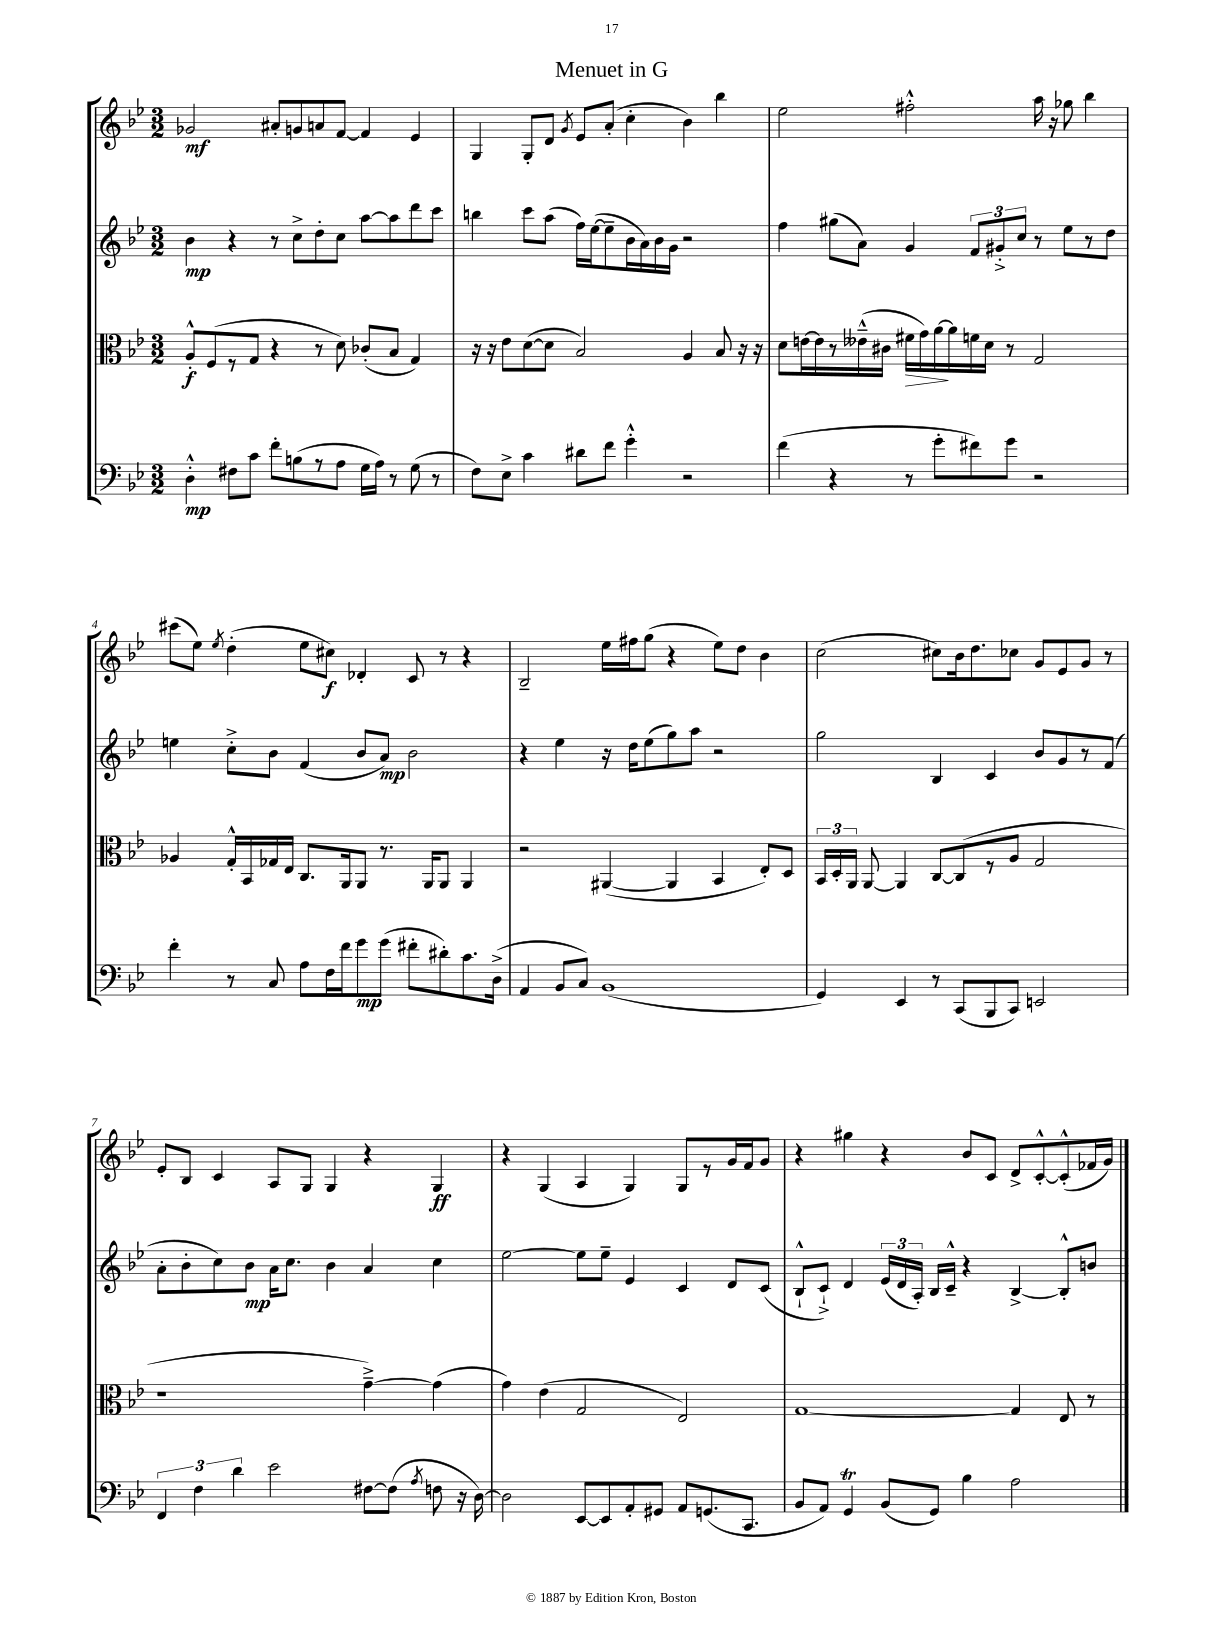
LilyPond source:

\header { title = "Menuet in G" }
<<
\new StaffGroup <<
\new Staff = "s0" {
    \clef treble \key bes \major \numericTimeSignature \time 3/2
    \autoBeamOff ges'2\mf ais'8[-. g'8 a'8 f'8]~ f'4 ees'4 |
    g4 g8[-. d'8] \acciaccatura { g'8 } ees'8[ a'8]-.( c''4-. bes'4) bes''4 |
    ees''2 fis''2-.-^ a''16 r16 ges''8 bes''4 |
    cis'''8[( ees''8]) \acciaccatura { ees''8 } d''4-.( ees''8[ cis''8]\f) des'4-. c'8 r8 r4 |
    bes2-- ees''16[ fis''16 g''8]( r4 ees''8[) d''8] bes'4 |
    c''2( cis''8[) bes'16 d''8. ces''8] g'8[ ees'8 g'8] r8 |
    ees'8[-. bes8] c'4 a8[ g8] g4 r4 g4\ff |
    r4 g4( a4 g4) g8[ r8 g'16 f'16 g'8] |
    r4 gis''4 r4 bes'8[ c'8] d'8[-> c'8~-.-^ c'8-.-^( fes'16 g'16]) \bar "|." |
}
\new Staff = "s1" {
    \clef treble \key bes \major \numericTimeSignature \time 3/2
    \autoBeamOff bes'4\mp r4 r8 c''8[-> d''8-. c''8] a''8[~ a''8 d'''8 c'''8] |
    b''4 c'''8[ a''8]( f''16[) ees''16~( ees''8-- bes'16 a'16) bes'16 g'16] r2 |
    f''4 gis''8[( a'8]) g'4 \tuplet 3/2 { f'8[ gis'8-.-> c''8] } r8 ees''8[ r8 d''8] |
    e''4 c''8[-.-> bes'8] f'4( bes'8[ a'8]\mp) bes'2 |
    r4 ees''4 r16 d''16[ ees''8( g''8) a''8] r2 |
    g''2 bes4 c'4 bes'8[ g'8 r8 f'8]( |
    a'8[-. bes'8-. c''8) bes'8]\mp a'16[ c''8.] bes'4 a'4 c''4 |
    ees''2~ ees''8[ ees''8]-- ees'4 c'4 d'8[ c'8]( |
    bes8[-!-^ c'8]-!->) d'4 \tuplet 3/2 { ees'16[( d'16 a16]-.) } bes16[ c'16]---^ r4 bes4~-> bes8[-.-^ b'8] \bar "|." |
}
\new Staff = "s2" {
    \clef alto \key bes \major \numericTimeSignature \time 3/2
    \autoBeamOff a8[-.-^\f f8( r8 g8] r4 r8 d'8) ces'8[-.( bes8] g4) |
    r16 r16 ees'8[ d'8~( d'8] bes2) a4 bes8 r16 r16 |
    d'8[ e'16~ e'16 r8 eeses'16---^( cis'16] fis'16[\> g'16) a'16~\! a'16 f'16 d'16] r8 g2 |
    aes4 g16[-.-^ bes,16 ges16 ees16] c8.[ a,16 a,8] r8. a,16[ a,8] a,4 |
    r2 ais,4~( ais,4 bes,4 ees8[-.) d8] |
    \tuplet 3/2 { bes,16[ d16-. a,16] } a,8~ a,4 c8[~ c8( r8 a8] g2 |
    r1 g'4~--->) g'4( |
    g'4) ees'4( g2 ees2) |
    g1~ g4 ees8 r8 \bar "|." |
}
\new Staff = "s3" {
    \clef bass \key bes \major \numericTimeSignature \time 3/2
    \autoBeamOff d4-.-^\mp fis8[ c'8] f'8[-. b8( r8 a8] g16[ a16]) r8 g8( r8 |
    f8[) ees8]-> c'4 dis'8[ f'8] g'4-.-^ r2 |
    f'4( r4 r8 g'8[-. fis'8) g'8] r2 |
    f'4-. r8 c8 a8[ f16 f'16 g'8\mp g'8]( fis'8[-. dis'8-.) c'8. d16]->( |
    a,4 bes,8[ c8]) bes,1( |
    g,4) ees,4 r8 c,8[( bes,,8 c,8]) e,2 |
    \tuplet 3/2 { f,4 f4 d'4 } ees'2 fis8[~ fis8]( \acciaccatura { a8 } f8 r16 d16~) |
    d2 ees,8[~ ees,8 a,8-. gis,8] a,8[ g,8.( c,8.] |
    bes,8[ a,8]) g,4\trill bes,8[( g,8]) bes4 a2 \bar "|." |
}
>>
>>
